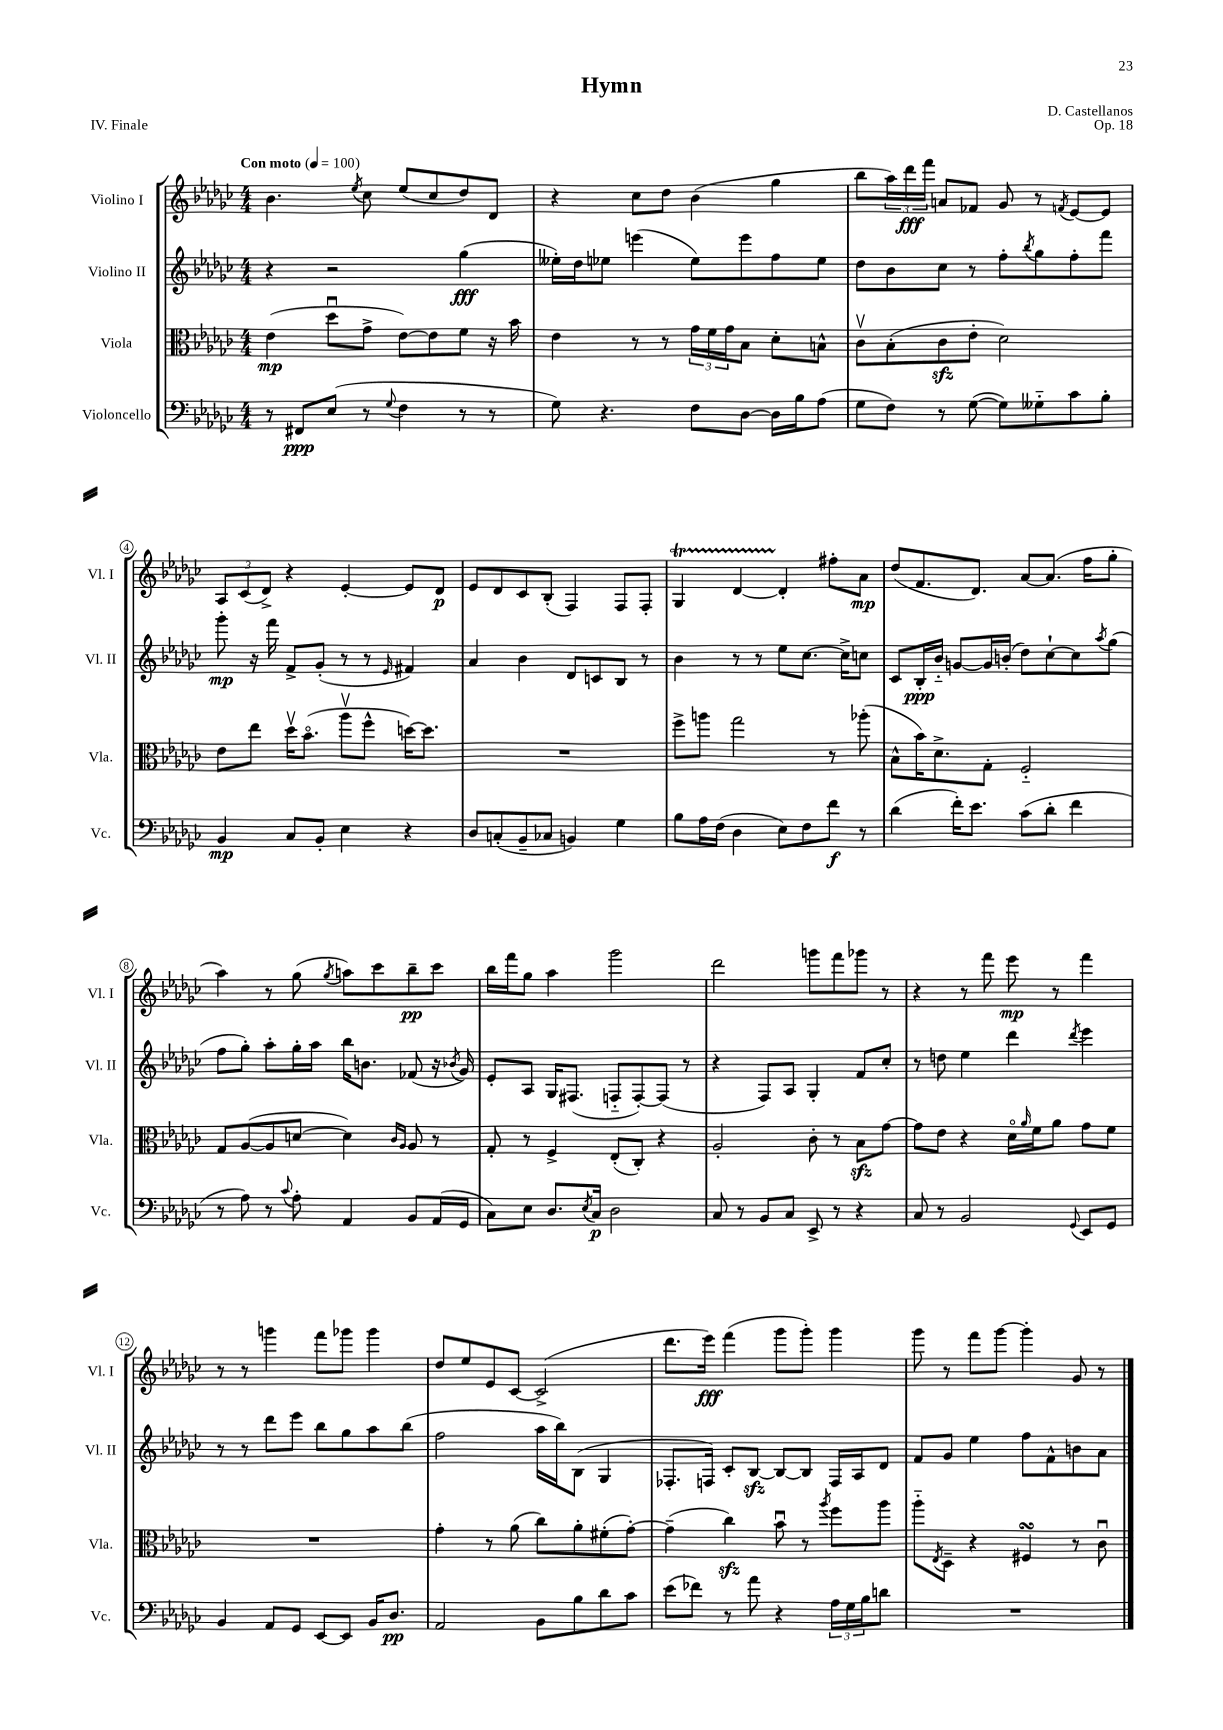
\header { title = "Hymn" composer = "D. Castellanos" opus = "Op. 18" piece = "IV. Finale" }
<<
\new StaffGroup <<
\new Staff = "s0" \with { instrumentName = "Violino I" shortInstrumentName = "Vl. I" } {
    \clef treble \key ges \major \numericTimeSignature \time 4/4 \tempo "Con moto" 4 = 100
    bes'4. \acciaccatura { ees''8 } ces''8 ees''8( ces''8 des''8) des'8 |
    r4 ces''8 des''8 bes'4( ges''4 |
    bes''8 \tuplet 3/2 { aes''16) des'''16\fff f'''16 } a'8 fes'8 ges'8 r8 \acciaccatura { f'8 } ees'8~ ees'8 |
    \tuplet 3/2 { aes8 ces'8( des'8->) } r4 ees'4~-. ees'8 des'8\p |
    ees'8 des'8 ces'8 bes8-.( f4) f8 f8-. |
    ges4\startTrillSpan des'4~ des'4-.\stopTrillSpan fis''8-. aes'8\mp |
    des''8( f'8. des'8.) aes'8~ aes'8.( f''16 ges''8-. |
    aes''4) r8 ges''8( \acciaccatura { ges''8 } a''8) ces'''8 bes''8--\pp ces'''8 |
    bes''16 f'''16 ges''8 aes''4 ges'''2 |
    des'''2 g'''8 f'''8 ges'''8 r8 |
    r4 r8 f'''8 ees'''8\mp r8 f'''4 |
    r8 r8 g'''4 f'''8 ges'''8 ges'''4 |
    des''8 ees''8 ees'8 ces'8~ ces'2->( |
    des'''8. ees'''16\fff) f'''4( ges'''8 ges'''8-.) ges'''4 |
    ges'''8 r8 f'''8 ges'''8~ ges'''4-. ges'8 r8 \bar "|." |
}
\new Staff = "s1" \with { instrumentName = "Violino II" shortInstrumentName = "Vl. II" } {
    \clef treble \key ges \major \numericTimeSignature \time 4/4
    r4 r2 ges''4\fff( |
    eeses''16-.) des''16 ees''8 e'''4( ees''8) e'''8 f''8 ees''8 |
    des''8 bes'8 ces''8 r8 f''8-. \acciaccatura { bes''8 } ges''8 f''8-. f'''8 |
    ges'''8-.\mp r16 f'''16 f'8-> ges'8-.( r8 r8 \grace { ees'16 } fis'4) |
    aes'4 bes'4 des'8 c'8 bes8 r8 |
    bes'4 r8 r8 ees''8 ces''8.~ ces''16-> c''8 |
    ces'8 bes16-.\ppp bes'16-_ g'8~ g'16 b'16-.( des''8) ces''8~-! ces''8 \acciaccatura { aes''8 } ges''8( |
    f''8 ges''8-.) aes''8-. ges''16-. aes''16 bes''16 b'8. fes'8( r16 \acciaccatura { bes'8 } ges'16) |
    ees'8-. aes8 ges16 fis8.( f8-_ f8~-.) f8( r8 |
    r4 f8) aes8 ges4-. f'8 ces''8-. |
    r8 d''8 ees''4 des'''4 \acciaccatura { des'''8 } ees'''4 |
    r8 r8 des'''8 ees'''8 bes''8 ges''8 aes''8 bes''8( |
    f''2 aes''16 bes''16) bes8( ges4 |
    fes8.-. f16) ces'8-. bes8~\sfz bes8~ bes8 f16 aes16 des'8 |
    f'8 ges'8 ees''4 f''8 f'8-^ b'8 aes'8 \bar "|." |
}
\new Staff = "s2" \with { instrumentName = "Viola" shortInstrumentName = "Vla." } {
    \clef alto \key ges \major \numericTimeSignature \time 4/4
    ees'4\mp( des''8\downbow ges'8-> ees'8~) ees'8 f'8 r16 bes'16 |
    ees'4 r8 r8 \tuplet 3/2 { ges'16 f'16 ges'16 } bes8 des'8-. b8-^ |
    ces'8\upbow bes8-.( ces'8\sfz ees'8-. des'2) |
    ees'8 ees''8 des''16\upbow bes'8.\flageolet( aes''8\upbow f''8-^ d''16~) d''8. |
    R1 |
    f''8-> a''8 ges''2 r8 aes''8-.( |
    bes8-^ bes'16) des'8.-> ges8-. f2-_ |
    ges8 aes8~( aes8 d'8~ d'4) \grace { ces'16 aes16 } aes8 r8 |
    ges8-. r8 f4-> ees8-.( ces8-.) r4 |
    aes2-. ces'8-. r8 bes8\sfz ges'8~ |
    ges'8 ees'8 r4 des'16\flageolet \grace { aes'16 } f'16 aes'8 ges'8 f'8 |
    R1 |
    ges'4-. r8 aes'8( ces''8) aes'8-. fis'8-.( ges'8~-.) |
    ges'4--( ces''4\sfz) bes'8\downbow r8 \acciaccatura { aes''8 } f''8 aes''8 |
    aes''8-_ \acciaccatura { ees8 } des8-- r4 fis4\turn r8 ces'8\downbow \bar "|." |
}
\new Staff = "s3" \with { instrumentName = "Violoncello" shortInstrumentName = "Vc." } {
    \clef bass \key ges \major \numericTimeSignature \time 4/4
    r8 fis,8\ppp ees8( r8 \appoggiatura { ges8 } f4 r8 r8 |
    ges8) r4. f8 des8~ des16 bes16 aes8( |
    ges8 f8) r8 ges8~( ges8) geses8-_ ces'8 bes8-. |
    bes,4\mp ces8 bes,8-. ees4 r4 |
    des8 c8-.( bes,8-- ces8 b,4) ges4 |
    bes8 aes16 f16( des4 ees8) f8 f'8\f r8 |
    des'4( f'16-.) ees'8. ces'8( des'8-. f'4 |
    r8 aes8) r8 \appoggiatura { ces'8 } aes8-. aes,4 bes,8 aes,16( ges,16 |
    ces8) ees8 des8. \acciaccatura { ees8 } ces16\p des2 |
    ces8 r8 bes,8 ces8 ees,8-> r8 r4 |
    ces8 r8 bes,2 \appoggiatura { ges,8 } ees,8 ges,8 |
    bes,4 aes,8 ges,8 ees,8~ ees,8 bes,16 des8.\pp |
    aes,2 bes,8 bes8 des'8 ces'8 |
    ees'8( fes'8) r8 aes'8 r4 \tuplet 3/2 { aes16 ges16 bes16 } d'8 |
    R1 \bar "|." |
}
>>
>>
\layout { \context { \Score \override BarNumber.stencil = #(make-stencil-circler 0.1 0.3 ly:text-interface::print) } }
